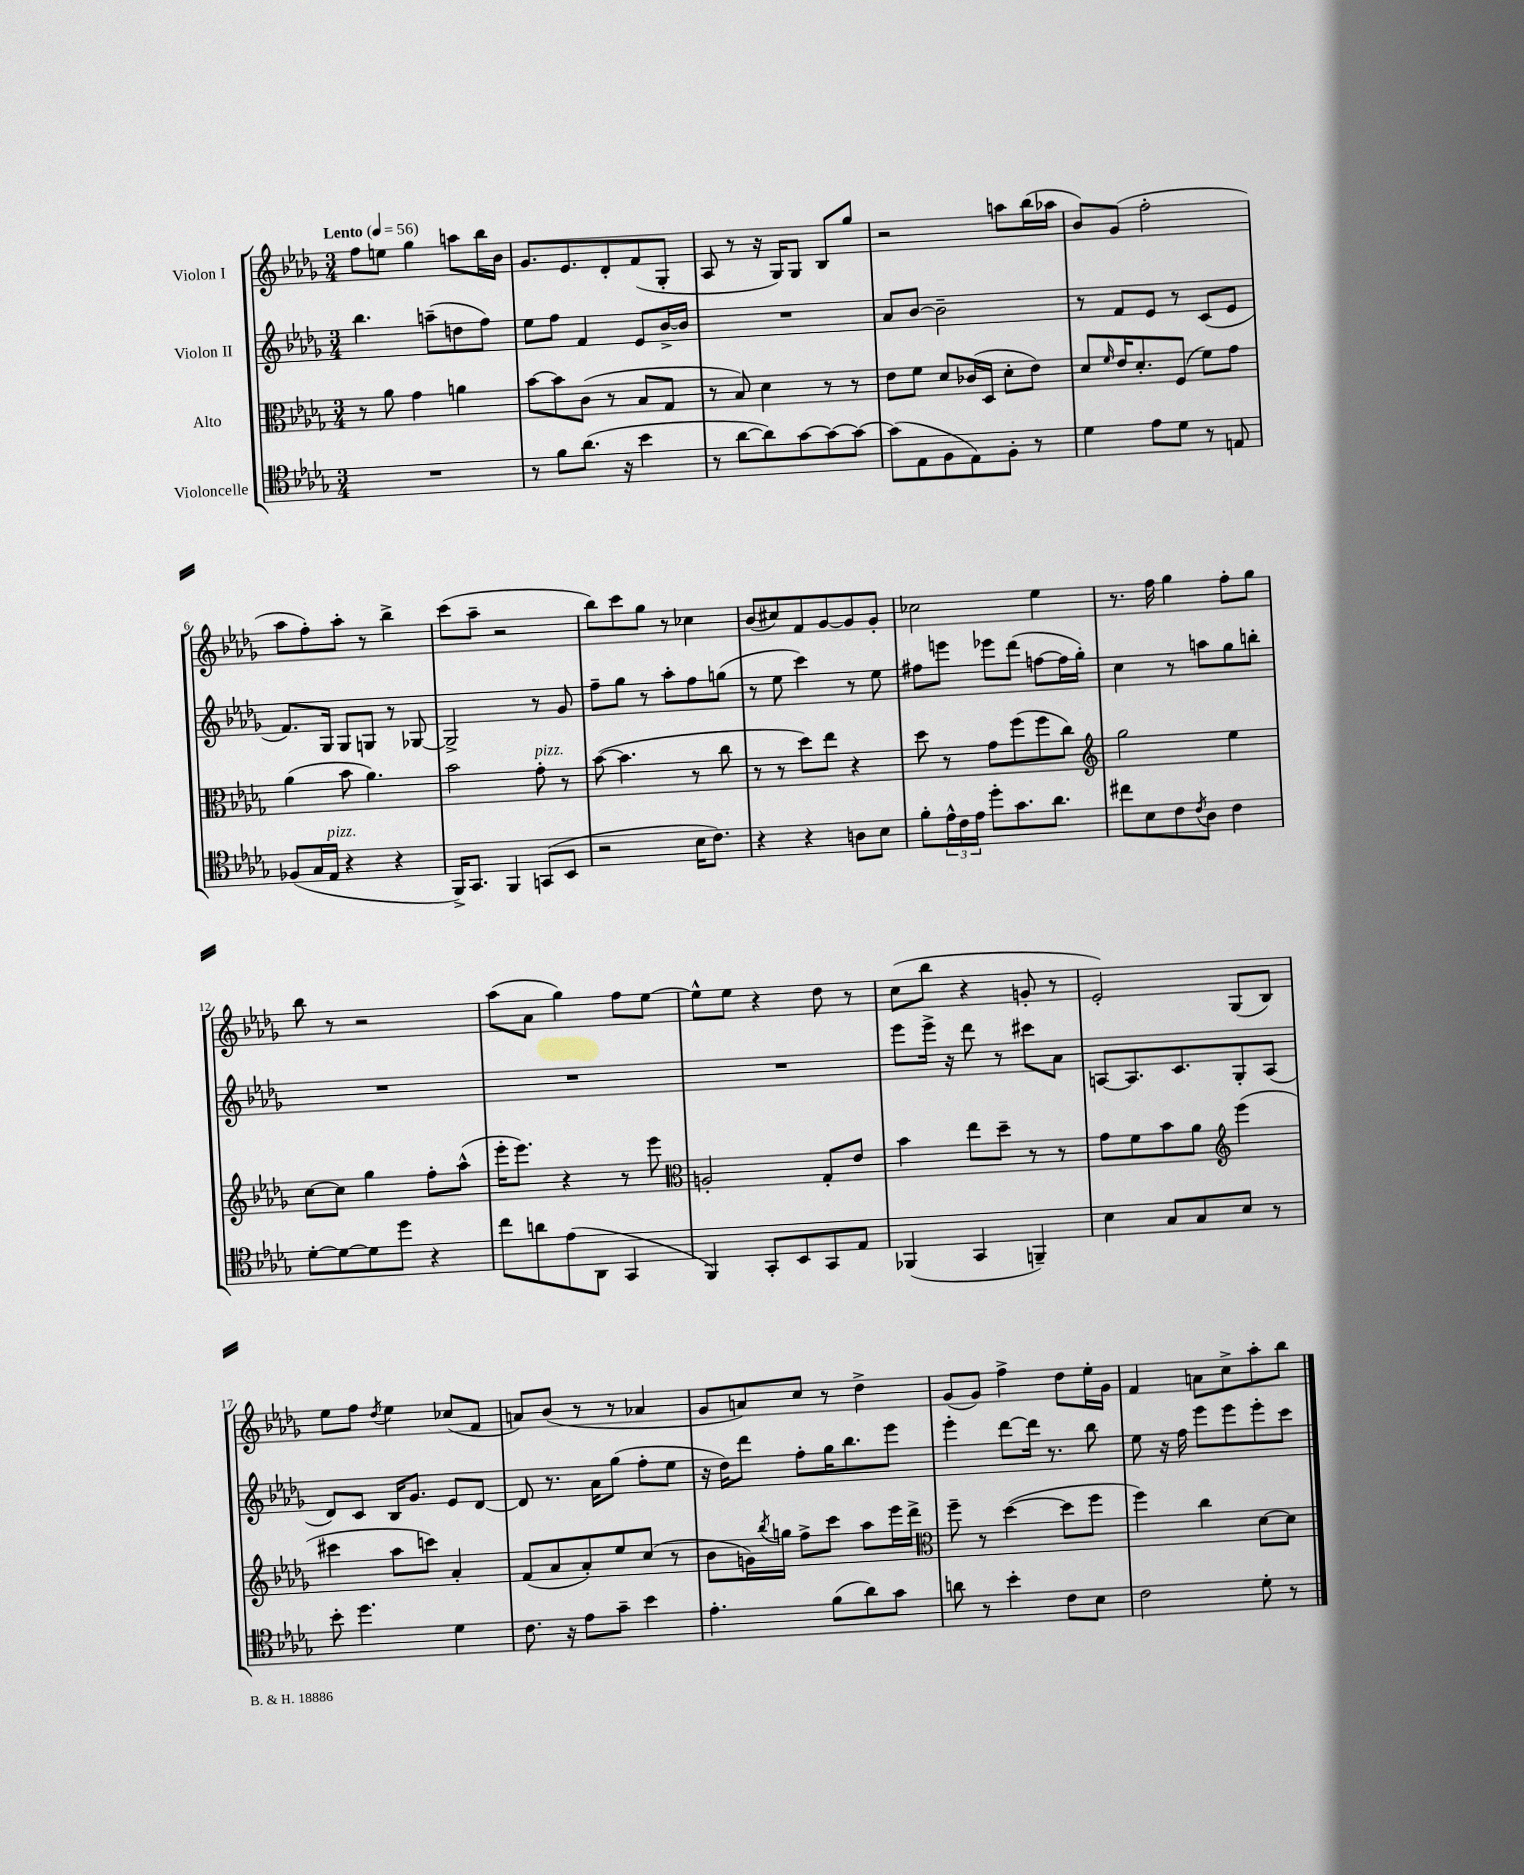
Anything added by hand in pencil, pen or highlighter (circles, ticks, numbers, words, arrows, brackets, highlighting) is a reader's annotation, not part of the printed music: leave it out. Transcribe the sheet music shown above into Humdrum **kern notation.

**kern	**kern	**kern	**kern
*staff4	*staff3	*staff2	*staff1
*clefC4	*clefC3	*clefG2	*clefG2
*k[b-e-a-d-g-]	*k[b-e-a-d-g-]	*k[b-e-a-d-g-]	*k[b-e-a-d-g-]
*M3/4	*M3/4	*M3/4	*M3/4
*MM56	*MM56	*MM56	*MM56
2.r	8r	4.bb-	8ff
.	8a-	.	8ee
.	4g-	.	4gg-
.	.	(8aa~	.
.	4a	8dd	8aa
.	.	8ff)	16bb-
.	.	.	16b-
=	=	=	=
8r	[8b-	8ee-	8.g-
8f	8b-]	8ff	.
.	.	.	8.e-
(8.a-	(8c	4f	.
.	8r	.	8d-'
16r	.	.	.
4b-	8B-	8e-	(8f
.	8G-	[16b-^	8G-'
.	.	16b-]	.
=	=	=	=
8r	8r	2.r	8A-
[8a-	8B-)	.	8r
8a-])	4d-	.	16r
.	.	.	16G-)
[8g-	.	.	8G-
8g-_	8r	.	8B-
8g-_	8r	.	8gg-
=	=	=	=
(8g-]	8e-	8a-	2r
8E-	8f	[8b-	.
8F	8d-	2b-~]	.
8E-)	(16c-	.	.
.	16D-	.	.
8F'	8d-'	.	8aa
8r	8e-)	.	(16bb-
.	.	.	16aa-
=	=	=	=
4d-	8d-	8r	8b-)
.	16qqf	.	.
.	16e-	8f	(8g-
.	8.d-'	.	.
8e-	.	8e-	2ff'
8d-	(8F	8r	.
8r	8f)	(8c	.
8E	8g-	8e-	.
=	=	=	=
(8F-	(4a-	8.f)	8aa-
16G-	.	.	8ff')
16E-	.	16G-	.
4r	8b-	8G-	8aa-'
.	4.a-)	8G	8r
4r	.	8r	4bb-^
.	.	[8G-	.
=	=	=	=
16FF^)	2b-	2G-^]	(8ccc
8.GG-	.	.	.
.	.	.	8aa-~
4FF	.	.	2r
(8GG	8g-'	8r	.
8BB-	8r	8g-	.
=	=	=	=
2r	([8b-	8ff~	8bb-)
.	4.b-]	8gg-	8ccc
.	.	8r	8gg-
.	.	8aa-'	8r
16B-	8r	8ff	4cc-
8.c)	.	.	.
.	8cc	(8gg	.
=	=	=	=
4r	8r	8r	(8b-
.	8r	8ee-	8cc#)
4r	8dd-)	4ccc)	8f
.	8ee-	.	[8g-
8A	4r	8r	8g-]
8B-	.	8ee-	8g-'
=	=	=	=
8f'	8dd-	8ff#	2cc-
24e-^^	8r	8eee	.
24c	.	.	.
24e-	.	.	.
8dd-'	8g-	8eee-	.
8.g-	(8ff	(8ddd-	.
.	8ff	[8ff	4ee-
8.a-	.	.	.
.	8cc)	16ff]	.
.	.	16gg-')	.
=	=	=	=
*	*clefG2	*	*
8cc#	2gg-	4cc	8.r
8B-	.	.	.
.	.	.	16ff
8c	.	8r	4gg-
8qc	.	.	.
8A-	.	8aa	.
4c	4ee-	8gg-	8ff'
.	.	8bb'	8gg-
=	=	=	=
[8d-'	[8cc	2.r	8bb-
8d-_	8cc]	.	8r
8d-]	4gg-	.	2r
8dd-	.	.	.
4r	8ff'	.	.
.	(8aa-^^	.	.
=	=	=	=
8cc	16eee-'	2.r	(8aa-
.	8.eee-)	.	.
8a	.	.	8a-
(8e-	4r	.	4gg-)
8AA-	.	.	.
4GG-	8r	.	8ff
.	8eee-	.	[8ee-
=	=	=	=
*	*clefC3	*	*
4FF)	2A'	2.r	8ee-^^]
.	.	.	8ee-
8GG-'	.	.	4r
8BB-	.	.	.
8GG-	8G-'	.	8dd-
8E-	8e-	.	8r
=	=	=	=
(4FF-	4b-	8eee-	(8cc
.	.	16eee-^	8bb-
.	.	16r	.
4GG-	8ee-	8ddd-	4r
.	8dd-~	8r	.
4FF~)	8r	8ccc#	8g'
.	8r	8a-	8r
=	=	=	=
4B-	8g-	[8A	2e-')
.	8f	8.A]	.
8G-	8b-	.	.
.	.	8.c	.
8G-	8a-	.	.
*	*clefG2	*	*
8B-	(4eee-	8G-'	(8G-
8r	.	(8A	8B-)
=	=	=	=
8b-'	4ccc#	8d-)	8ee-
4.dd-	.	8c	8ff
.	.	.	8qdd-
.	8aa-	16B-	4ee-
.	.	8.g-	.
.	8ccc)	.	.
4d-	4a-'	8e-	(8cc-
.	.	[8d-	8f
=	=	=	=
8.c	(8f	8d-]	8a)
.	8a-	8.r	(8b-
16r	.	.	.
8e-	8a-')	.	8r
.	.	16a-	.
8g-~	8ee-	(8gg-	8r
4b-	(8cc	8ff'	4a-
.	8r	8ee-	.
=	=	=	=
4.e-'	8b-	16r	8g-
.	.	16dd-)	.
.	16g)	8ddd-	8a)
.	8qbb-	.	.
.	16gg	.	.
.	8ff^	8ff'	8cc
(8f	8ccc	16gg-	8r
.	.	8.bb-	.
8a-)	8aa-	.	4dd-^
8g-	16eee-	8eee-	.
.	16ddd-^	.	.
=	=	=	=
*	*clefC3	*	*
8a	8ff~	4eee-'	(8g-
8r	8r	.	8g-)
4b-'	([4dd-	[8ddd-	4ff^
.	.	16ddd-]	.
.	.	8.r	.
8c	8dd-]	.	8dd-
8B-	8ff	8bb-	16ee-'
.	.	.	16g-
=	=	=	=
2c	4ff)	8ee-	4f
.	.	16r	.
.	.	16ff	.
.	4cc	8eee-	8a
.	.	8eee-	8cc^
8d-'	[8d-	8eee-'	8aa-'
8r	8d-]	8ccc	8bb-
==	==	==	==
*-	*-	*-	*-
